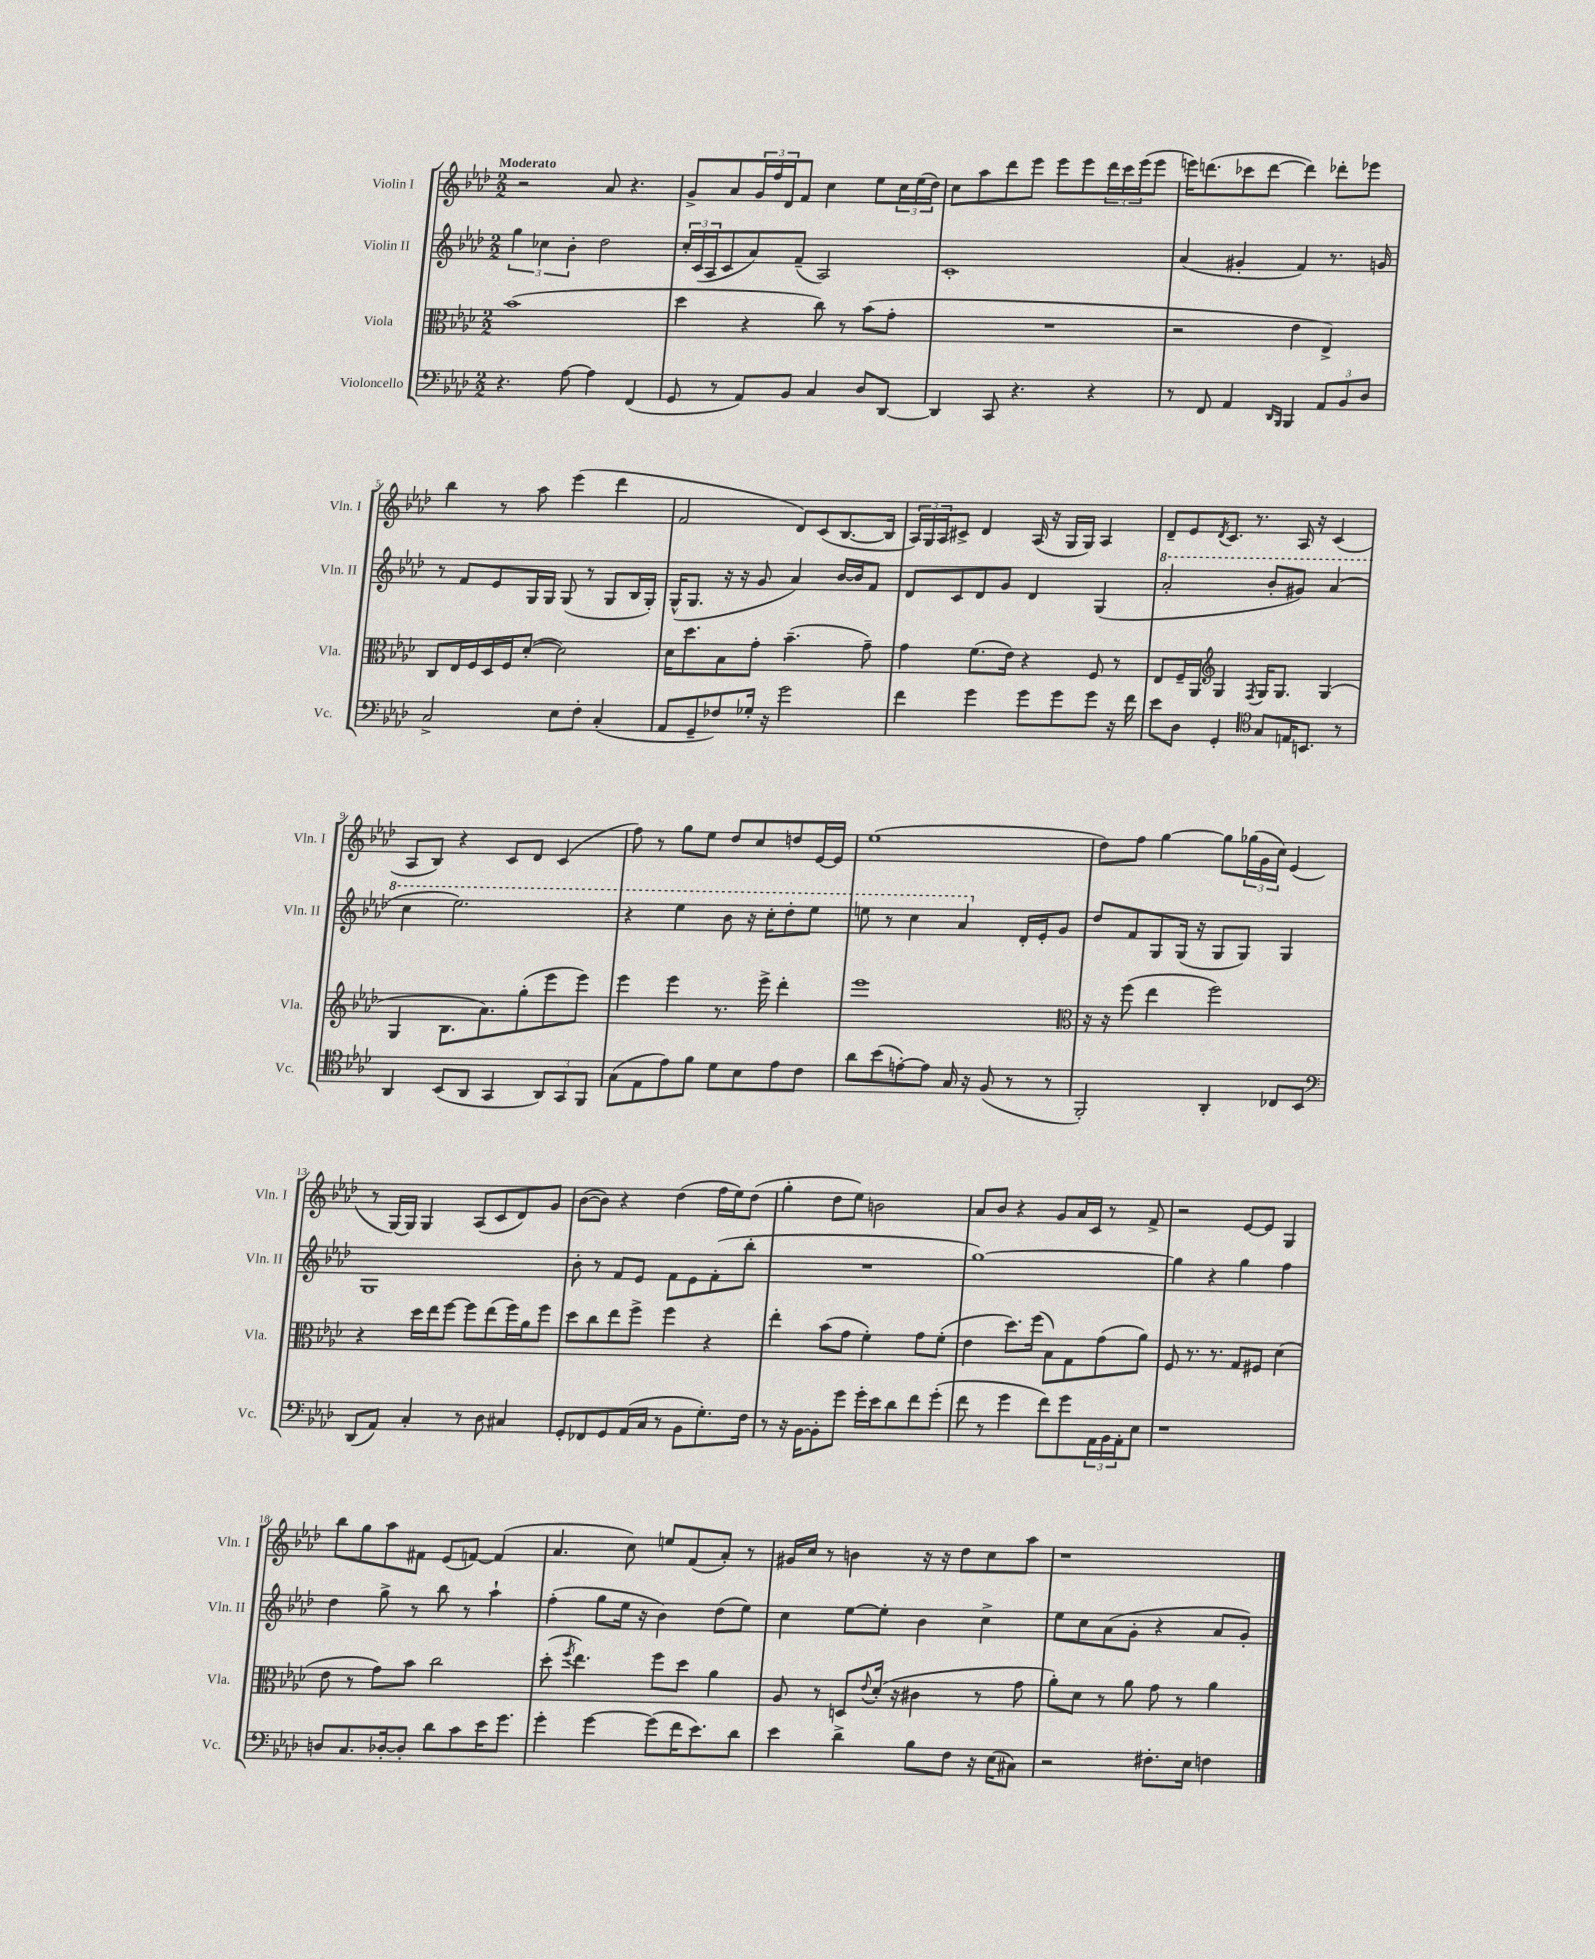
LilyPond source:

<<
\new StaffGroup <<
\new Staff = "s0" \with { instrumentName = "Violin I" shortInstrumentName = "Vln. I" } {
    \clef treble \key aes \major \numericTimeSignature \time 2/2 \tempo "Moderato"
    r2 aes'8 r4. |
    g'8-> aes'8 \tuplet 3/2 { g'16 f''16 des'16 } f'8 c''4 ees''8 \tuplet 3/2 { c''16 ees''16( des''16) } |
    c''8 aes''8 des'''8 ees'''8 ees'''8 ees'''8 \tuplet 3/2 { des'''16 c'''16 ees'''16( } ees'''8 |
    e'''16) d'''8.( ces'''8 d'''8~ d'''4) des'''8-. ees'''8 |
    bes''4 r8 aes''8 ees'''4( des'''4 |
    f'2 des'8) c'8( bes8.~ bes16 |
    \tuplet 3/2 { aes16) g16 aes16 } cis'8-> des'4 aes16( r16 g16 g16) aes4 |
    des'8-- ees'8 \acciaccatura { des'8 } c'8. r8. aes16 r16 c'4( |
    aes8 bes8) r4 c'8 des'8 c'4( |
    f''8) r8 g''8 ees''8 des''8 c''8 d''8 ees'16~ ees'16 |
    ees''1( |
    des''8) f''8 g''4~ g''8 \tuplet 3/2 { ges''16( g'16 c''16) } ees'4( |
    r8 g16~) g16 g4 aes8( c'8 des'8) g'8 |
    bes'8~( bes'8) r4 des''4( f''16 ees''16) des''8( |
    g''4-. des''8 ees''8) b'2 |
    aes'8 bes'8 r4 g'8 aes'16 c'16 r8 f'8-> |
    r2 ees'8~ ees'8 g4 |
    bes''8 g''8 aes''8 fis'8 ees'8( f'8~) f'4( |
    aes'4. c''8) e''8 f'8( aes'8-.) r8 |
    gis'16 c''16 r8 b'4 r16 r16 des''8 c''8 aes''8 |
    r1 \bar "|." |
}
\new Staff = "s1" \with { instrumentName = "Violin II" shortInstrumentName = "Vln. II" } {
    \clef treble \key aes \major \numericTimeSignature \time 2/2
    \tuplet 3/2 { g''4 ces''4 bes'4-. } des''2 |
    \tuplet 3/2 { c''16-. c'16( aes16 } c'8 aes'8) f'8--( aes2) |
    c'1-. |
    aes'4( gis'4-. f'4) r8. g'16 |
    r8 f'8 ees'8 g16 g16 g8( r8 g8 bes16 g16-.) |
    g16-^( g8. r16 r16 g'8 aes'4) bes'16~ bes'16 f'8 |
    des'8 c'8 des'8 g'8 des'4 g4( |
    \ottava #1 aes''2-. bes''8-. gis''8) aes''4( |
    c'''4 ees'''2.) |
    r4 ees'''4 bes''8 r16 c'''16-. des'''8-. ees'''8 |
    e'''8 r8 c'''4 aes''4 \ottava #0 des'16-. ees'16-. g'8 |
    des''8 f'8 g8 g16( r16 g8 g8) g4 |
    g1 |
    bes'8-. r8 f'8 ees'8 f'8 ees'8 f'8-.( bes''8-. |
    R1 |
    g''1~) |
    g''4 r4 g''4 f''4 |
    des''4 g''8-> r8 bes''8 r8 aes''4-! |
    f''4-.( g''8 ees''16 r16 bes'4) des''8( ees''8) |
    c''4 ees''8~ ees''8-. bes'4 c''4-> |
    ees''8 c''8 aes'8( g'8-. r4 aes'8 g'8-.) \bar "|." |
}
\new Staff = "s2" \with { instrumentName = "Viola" shortInstrumentName = "Vla." } {
    \clef alto \key aes \major \numericTimeSignature \time 2/2
    bes'1( |
    des''4 r4 c''8) r8 bes'8( g'8-. |
    R1 |
    r2 ees'4 ees4->) |
    c8 ees16 f16 des16 f16 des'8~-.( des'2) |
    des'16 des''8. bes8 g'8-. bes'4.--( g'8--) |
    g'4 f'8.( ees'16) r4 f8 r8 |
    ees8 f16-- aes,16 \clef treble g4 \acciaccatura { f8 } g16 g8. g4( |
    g4 bes8. aes'8.) g''8-.( ees'''8 ees'''8) |
    ees'''4 ees'''4 r8. ees'''16-> des'''4-. |
    ees'''1 |
    \clef alto r16 r16 f''8( ees''4 f''2) |
    r4 des''16 ees''16 f''8~ f''8 ees''8( f''16) aes'16 f''8 |
    des''8 c''8 ees''8 f''8-> f''4 r4 |
    ees''4-. bes'8( g'8 f'4-.) g'8 f'8-.( |
    ees'4 des''8.) f''16( bes8) g8 g'8( aes'8) |
    f8 r8. r8. g8 fis8 des'4( |
    ees'8 r8 g'8) bes'8 c''2 |
    des''8-.( \acciaccatura { f''8 } ees''4.) f''8 des''8 aes'4 |
    aes8 r8 d8 \appoggiatura { ees'8 } des'16-.( r16 cis'4 r8 g'8 |
    aes'8-.) des'8 r8 aes'8 g'8 r8 aes'4 \bar "|." |
}
\new Staff = "s3" \with { instrumentName = "Violoncello" shortInstrumentName = "Vc." } {
    \clef bass \key aes \major \numericTimeSignature \time 2/2
    r4. aes8~ aes4 f,4( |
    g,8 r8 aes,8) bes,8 c4 des8 des,8~ |
    des,4 c,8 r4. r4 |
    r8 f,8 aes,4 \grace { des,16 bes,,16 } bes,,4 \tuplet 3/2 { aes,8 bes,8 des8 } |
    c2-> ees8 f8-. c4-.( |
    aes,8 g,8-- fes8) ges16-. r16 g'2 |
    f'4 g'4 g'8 g'8 g'8 r16 f'16 |
    ees'8 des8 g,4-. \clef tenor g8 e16 b,8. r8 |
    aes,4 bes,8( aes,8 g,4 \tuplet 3/2 { aes,8) g,8 f,8 } |
    g8( ees8 ees'8) f'8 des'8 bes8 ees'8 c'8 |
    aes'8 bes'8( e'8~-.) e'8 g16 r16 f8( r8 r8 |
    f,2-.) aes,4-. ces8 bes,8 |
    \clef bass des,8( aes,8) c4-. r8 des8 cis4 |
    g,8-. fes,8 g,8 aes,16( c16 r8 bes,8 g8.-.) f16 |
    r8 r16 bes,16~ bes,8-. g'8 g'16-. ees'16 des'8 f'8 g'8-.( |
    f'8 r8 g'4 f'8) g'8 \tuplet 3/2 { aes,16 bes,16 aes,16-. } ees8 |
    r1 |
    d8 c8. des16~-. des8-. des'8 c'8 ees'16 g'8. |
    g'4-. g'4~ g'8( f'16 ees'8.) des'8 |
    ees'4 des'4-> bes8 f8 r16 ees16( cis8) |
    r2 fis8.-. ees16 f4 \bar "|." |
}
>>
>>
